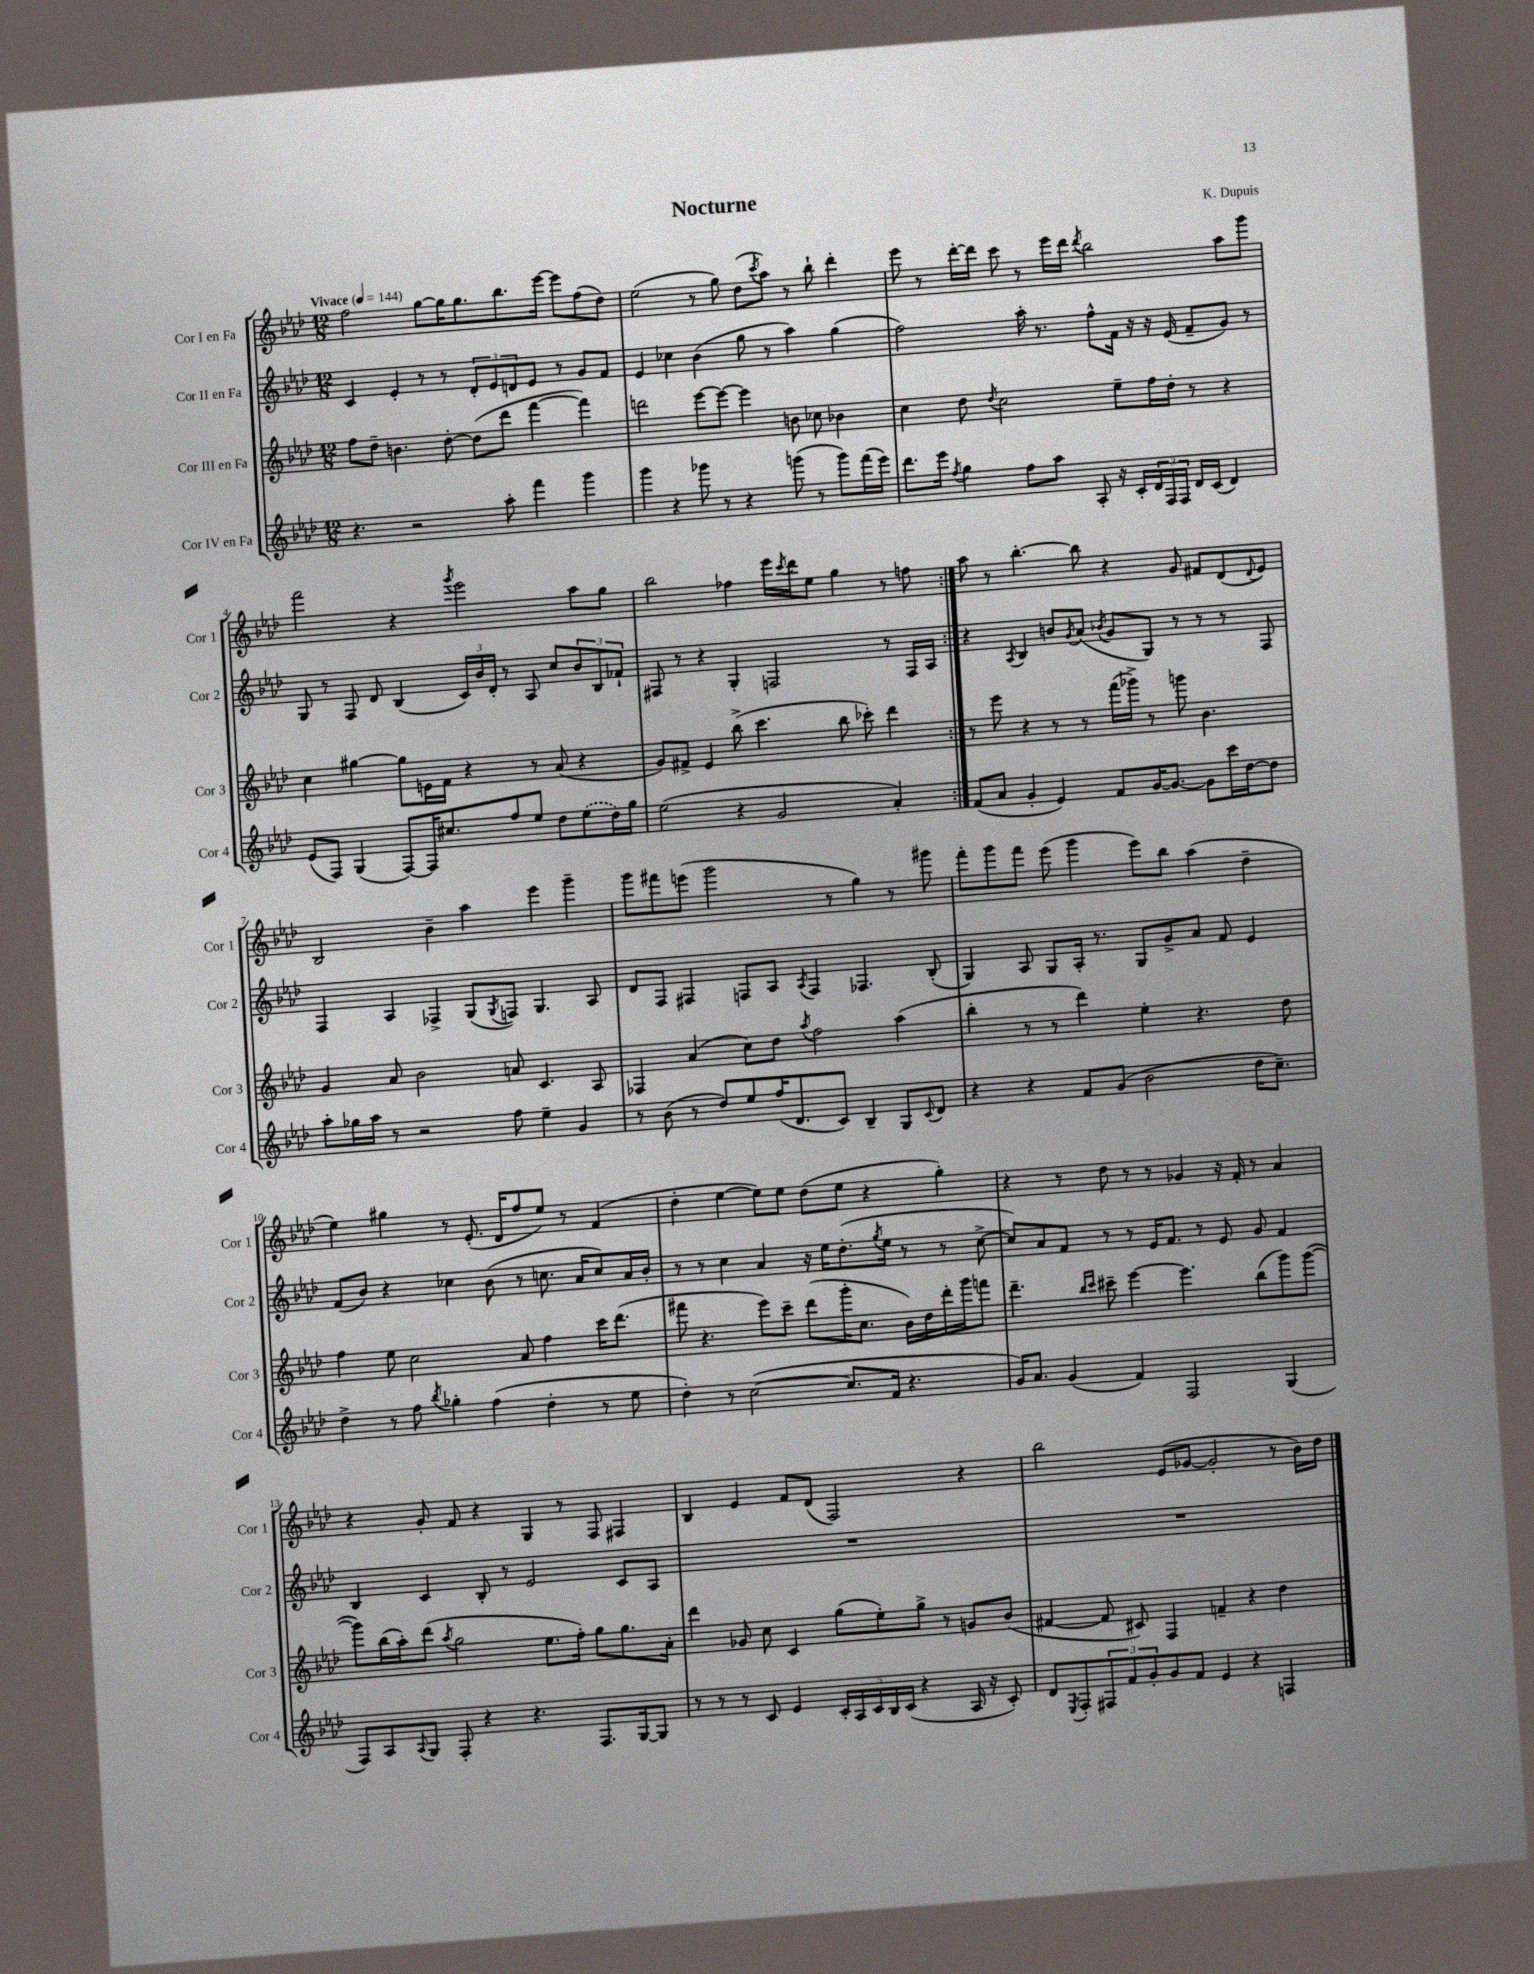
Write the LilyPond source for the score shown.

\header { title = "Nocturne" composer = "K. Dupuis" }
<<
\new StaffGroup <<
\new Staff = "s0" \with { instrumentName = "Cor I en Fa" shortInstrumentName = "Cor 1" } {
    \clef treble \key aes \major \numericTimeSignature \time 12/8 \tempo "Vivace" 4 = 144
    \repeat volta 2 { f''2 g''8~ g''16 g''8. bes''8. ees'''16~ ees'''8 f''8( des''8) |
    ees''2( r8 g''8) des''8( \acciaccatura { c'''8 } aes''8) r8 bes''8-! des'''4-. |
    ees'''8 r8 des'''16~-. des'''16 c'''8 r8 ees'''16 des'''16 \acciaccatura { des'''8 } bes''2 aes''8 g'''8 |
    f'''2 r4 \acciaccatura { g'''8 } ees'''2 aes''8 g''8 |
    bes''2 fes''4 ees'''16 \acciaccatura { c'''8 } des'''16 ees''8 g''4 r8 f''8 | }
    aes''8 r8 bes''4.~-. bes''8 r4 g'8 fis'8 des'8( \appoggiatura { des'8 } ees'8) |
    bes2 bes'4-- aes''4 ees'''4 g'''4-- |
    g'''8 fis'''8 e'''8( g'''2 r8 g''4) r8 gis'''8 |
    f'''8-. g'''8 f'''8 ees'''8( g'''4 ees'''8) bes''8 aes''4( des''4-- |
    ees''4) gis''4 r8 ees'8.-.( des'16 f''8 ees''8) r8 f'4( |
    des''4-. ees''4~ ees''8) ees''8 des''8( ees''8 r4 g''4-.) |
    r4 r8 des''8 r8 r8 ges'4 r16 f'16-. r8 aes'4 |
    r4 g'8-. f'8 r4 g4 r8 f8 fis4 |
    bes4 ees'4 f'8 des'8( f2) r4 |
    bes''2 ees'8( ges'8~ ges'2-. r8 bes'16) des''16 \bar "|." |
}
\new Staff = "s1" \with { instrumentName = "Cor II en Fa" shortInstrumentName = "Cor 2" } {
    \clef treble \key aes \major \numericTimeSignature \time 12/8
    \repeat volta 2 { c'4 ees'4-. r8 r8 \tuplet 3/2 { des'8-. ees'8 d'8 } ees'8 r8 g'8 f'8 |
    ees'4 ces''4 bes'4( g''8 r8 aes''4) g''4( |
    f''2) aes''16-. r8. f''8-^ f'16 r16 r16 ees'16( f'8-- g'8) r8 |
    g8 r8 f8 des'8 bes4( \tuplet 3/2 { c'16) bes'16 des'16-. } r8 aes8 c''8 \tuplet 3/2 { bes'8 bes8 fes'8-! } |
    fis8 r8 r4 g4-. f2 r8 f16 aes16 | }
    r4 \acciaccatura { aes8 } bes4 b'8 \acciaccatura { g'8 } aes'8( \acciaccatura { bes'8 } g'8 g8) r8 r8 r8 f8 |
    f4 aes4 fes4-> g8( \acciaccatura { g8 } f8) g4. aes8 |
    des'8 f8 fis4 f8 aes8 \acciaccatura { aes8 } f4 fes4. bes8-.( |
    g4) aes8 g8 aes16-. r8. g8 g'8-> aes'8 f'8 ees'4 |
    f'8( bes'8) r4 ces''4 bes'8( r8 c''8. aes'16 c''8) aes'16 bes'16-. |
    r8 r8 c''4 aes'4 r16 ees''16 des''8.-.( \acciaccatura { g''8 } ees''16 r8 r8 c''8~-> |
    c''8) aes'8 f'8 r8 r8 ees'16 f'8. r8 ees'8 g'8 f'4 |
    bes4 c'4 bes8-. r8 ees'2 c'8 aes8 |
    R1. |
    R1. \bar "|." |
}
\new Staff = "s2" \with { instrumentName = "Cor III en Fa" shortInstrumentName = "Cor 3" } {
    \clef treble \key aes \major \numericTimeSignature \time 12/8
    \repeat volta 2 { f''8 des''8-- b'4. des''8~-. des''8( des'''8 f'''4~ f'''4) |
    d'''2 ees'''8~ ees'''8~ ees'''4 b'8 ces''8 bes'4 |
    c''4 des''8 \acciaccatura { des''8 } c''2 ees''8-- f''16 des''16-. r8 r4 |
    c''4 gis''4~ gis''8 e'16 f'16 r4 r8 aes'8( r4 |
    g'8) fis'8-> ees'4 bes''8->( c'''4. bes''8 ces'''8-.) des'''4 | }
    r8 ees'''8 r4 r8 r8 f'''16( ges'''16->) r8 g'''8 bes'4. |
    g'4 aes'8 bes'2 a'8 c'4. aes8 |
    fes4 aes'4( c''8) des''8 \acciaccatura { aes''8 } f''2 aes''4( |
    bes''4-. r8 r8 des'''4) ees''4-. r4. des''8 |
    f''4 ees''8 c''2 aes'8 f''4 c'''16 des'''8.( |
    fis'''8 r4. ees'''8) c'''8-- des'''8( g'''16-. c''8. bes'16) des''16 des'''16-. g'''16 f'''8 |
    des'''4.-- \grace { bes''16 c'''16 } cis'''8-- ees'''4~ ees'''4. bes''8( g'''8) g'''8~( |
    g'''8) bes''16( aes''16-.) des'''8( \acciaccatura { aes''8 } g''2 ees''8. f''16-.) g''8 g''8. aes'16-. |
    des'''4 ges'8 c''8 c'4 g''8( ees''8-.) g''8-> r8 g'8 bes'8( |
    fis'4~ fis'8 cis'8) f4 f'4-- r4 des''4 \bar "|." |
}
\new Staff = "s3" \with { instrumentName = "Cor IV en Fa" shortInstrumentName = "Cor 4" } {
    \clef treble \key aes \major \numericTimeSignature \time 12/8
    \repeat volta 2 { r4. r2 aes''8-. f'''4 g'''4 |
    g'''4 r4 ges'''8 r8 r4 g'''8( r8 g'''8) f'''16( ees'''16) |
    des'''8. ees'''16 \acciaccatura { f''8 } g''4 f''8 aes''8 aes8-. r16 c'16-. \tuplet 3/2 { des'16 f16 f16 } des'16 c'16( des'4) |
    ees'8( f8) g4( f8~) f16 cis''8. f''8 ees''8 des''8 \once \slurDashed ees''8( des''16) g''16 |
    ees''2( r4 g'2 aes'4-.) | }
    f'8( aes'8 g'4-. ees'4) f'8 g'16~ g'8.~ g'8 c'''16 des''16~ des''8 |
    aes''8-. ges''16 aes''16 r8 r2 f''8 ees''4-- g'4 |
    r8 bes'8( r8 des''8) ees''8 f''16( des'8. c'8) bes4-- g8 \appoggiatura { c'8 } des'8 |
    r4 r4 f'8 g'8( bes'2 des''16 c''8.--) |
    des''4-> r8 f''8 \acciaccatura { bes''8 } ges''4-. f''4( des''4-. r8 ees''8 |
    des''4-.) r8 c''2~( c''8. f'16 r4. |
    g'16) aes'8. g'4( f'4) f2 g4( |
    f8) aes8 \appoggiatura { aes8 } g8 f8-. r4 r4. f8. g16~ g8 |
    r8 r8 r8 c'8 ees'4 \tuplet 5/4 { c'16-. aes16 c'16 bes16 c'16( } r4 aes16 r16 c'8-.) |
    des'8 \acciaccatura { ees8 } f8-. \tuplet 3/2 { fis8 f'8 g'8-. } g'8 f'8 ees'4 r4 f4 \bar "|." |
}
>>
>>
